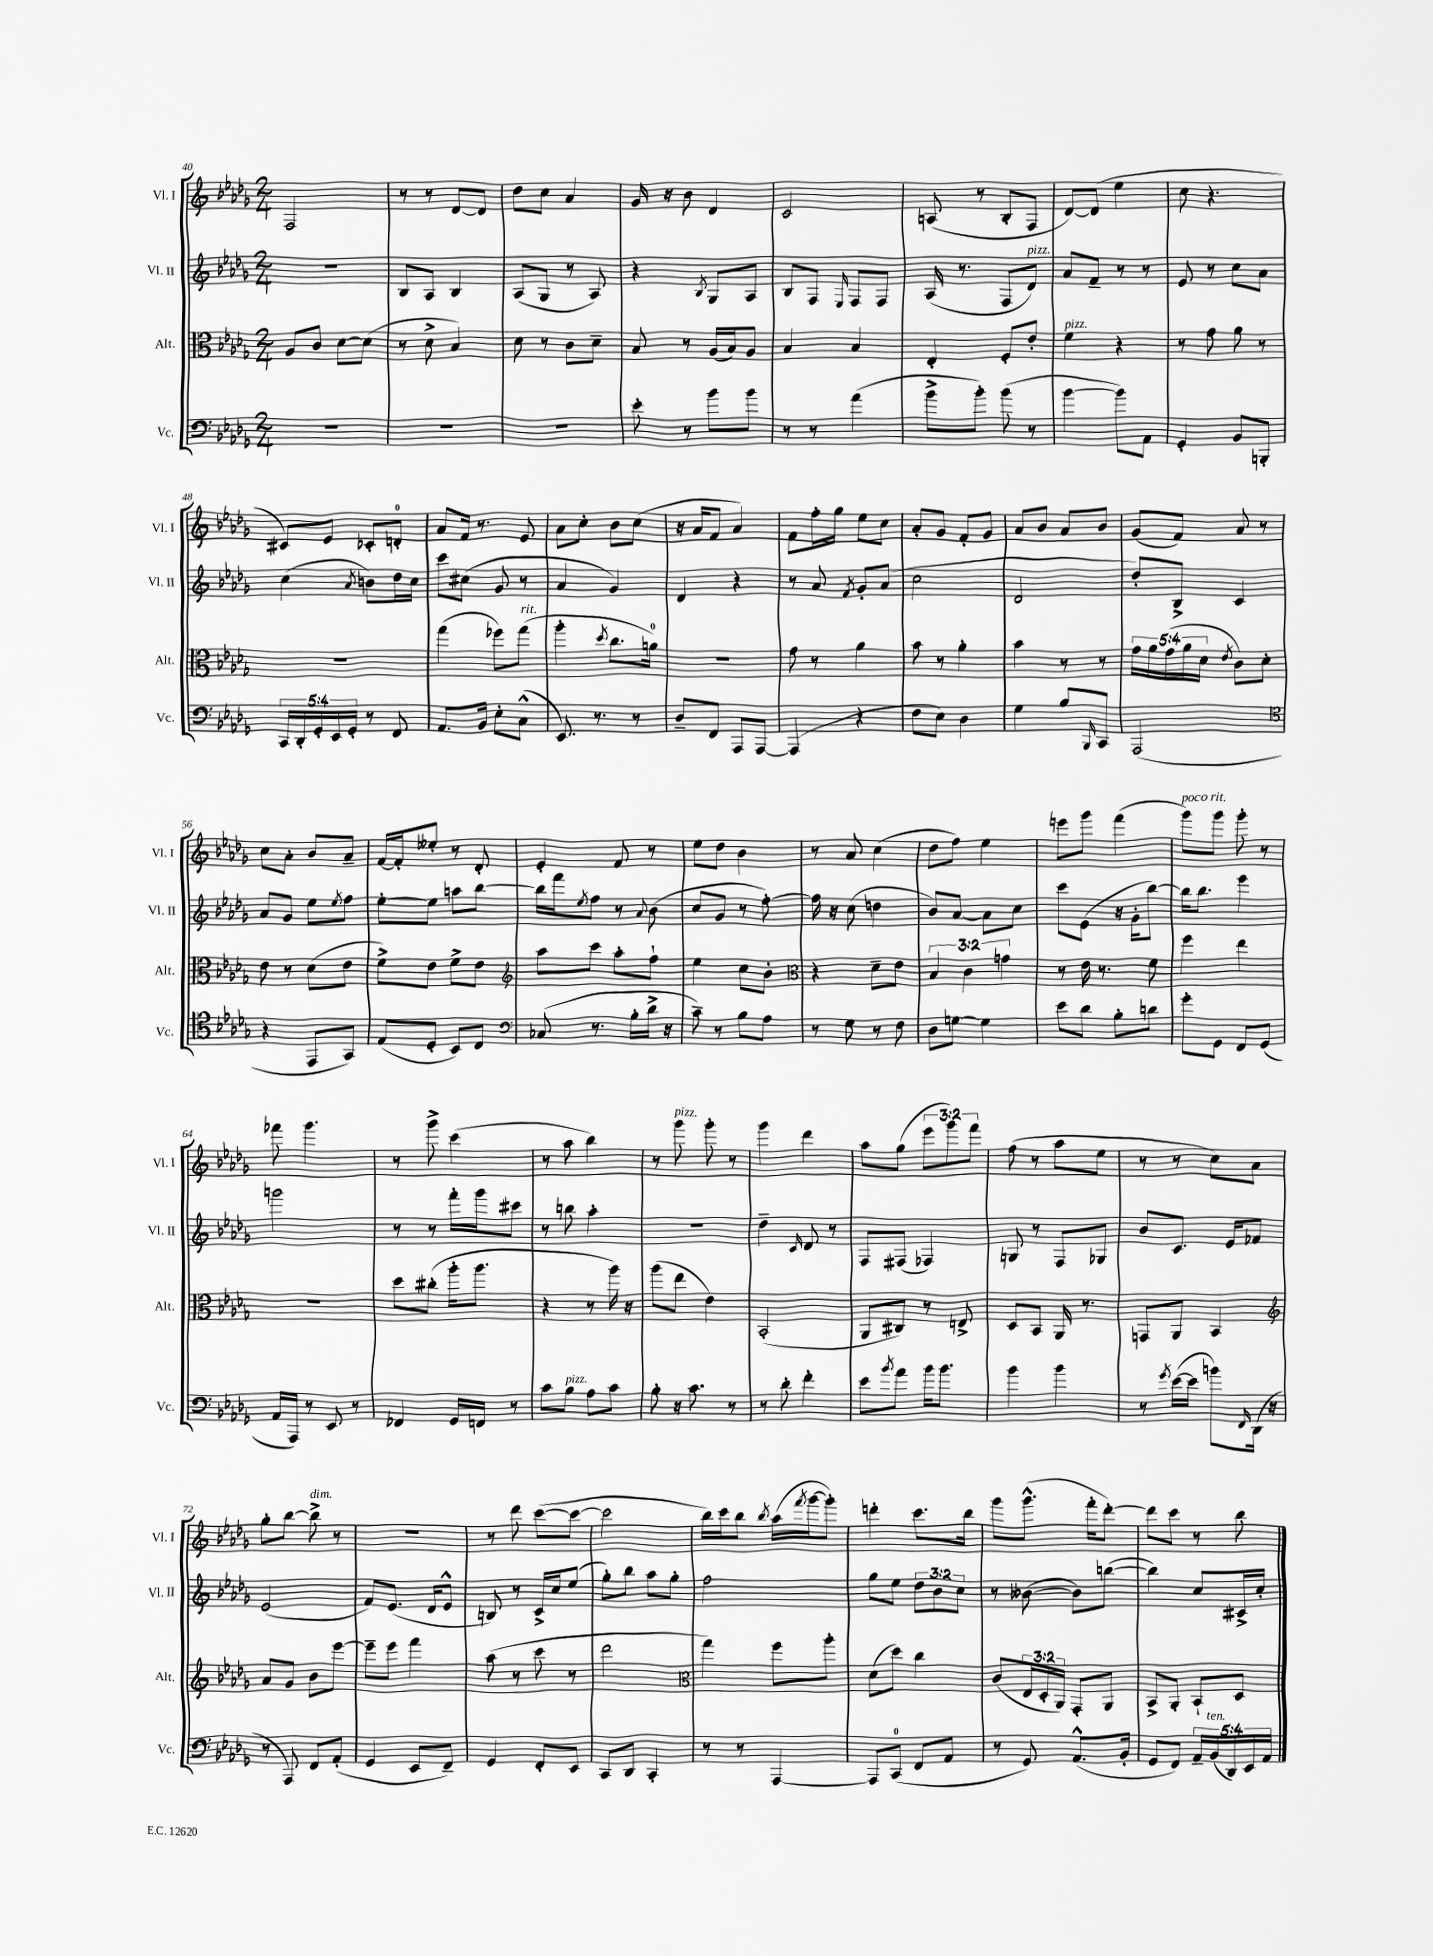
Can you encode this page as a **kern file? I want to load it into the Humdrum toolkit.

**kern	**kern	**kern	**kern
*part4	*part3	*part2	*part1
*staff4	*staff3	*staff2	*staff1
*I"Vc.	*I"Alt.	*I"Vl. II	*I"Vl. I
*I'Vc.	*I'Alt.	*I'Vl. II	*I'Vl. I
*clefF4	*clefC3	*clefG2	*clefG2
*k[b-e-a-d-g-]	*k[b-e-a-d-g-]	*k[b-e-a-d-g-]	*k[b-e-a-d-g-]
*M2/4	*M2/4	*M2/4	*M2/4
=40	=40	=40	=40
2r	8A-/L	2r	2F/
.	8c/J	.	.
.	[8d-\L	.	.
.	(8d-\J]	.	.
=41	=41	=41	=41
2r	8r	8B-/L	8r
.	8d-^\	8A-/J	8r
.	4B-/)	4B-/	[8d-/L
.	.	.	8d-/J]
=42	=42	=42	=42
2r	8d-\	(8A-/L	8dd-\L
.	8r	8G-/J	8cc\J
.	8c\L	8r	4a-/
.	8d-~\J	8A-/)	.
=43	=43	=43	=43
8e-'\	8B-/	4r	16g-/
.	.	.	16r
8r	8r	.	8b-\
.	.	8qB-/	.
8b-\L	(16A-/LL	8G-/L	4d-/
.	16B-/J)	.	.
8b-\J	8A-/J	8A-/J	.
=44	=44	=44	=44
8r	4B-/	8B-/L	2c/
8r	.	8F/J	.
.	.	16qqE-/	.
(4a-\	4B-/	8F/L	.
.	.	8F/J	.
=45	=45	=45	=45
8b-^\L	4E-'/	(16A-/	(8An/
.	.	8.r	.
8b-'\J)	.	.	8r
(8b-\	8F'/L	8F/L	8B-'/L
!	!	!LO:TX:a:i:t=pizz.	!
8r	8e-'/J	8d-/J)	8F/J
=46	=46	=46	=46
!	!LO:TX:a:i:t=pizz.	!	!
[4b-\	4f\	8a-/L	[8d-/L)
.	.	8f~/J	(8d-/J]
8b-\L])	4r	8r	4ee-\
8AA-\J	.	8r	.
=47	=47	=47	=47
4GG-'/	8r	8e-/	8cc\
.	8g-\	8r	4.r
8BB-/L	8a-\	8cc\L	.
8BBBn'/J	8r	8a-\J	.
!!LO:LB:g=z
=48	=48	=48	=48
20CC/LL	2r	(4cc\	8c#X/L)
20DD-'/	.	.	.
20GG-'/	.	.	.
.	.	.	8e-/J
20EE-/	.	.	.
20GG-'/JJ	.	.	.
.	.	8qa-/	.
8r	.	8bn\L)	8c-X'/L
8FF/	.	16dd-\L	8dn'/J
.	.	16cc\JJ	.
=49	=49	=49	=49
8.AA-/L	(4gg-\	8ccc\L	8a-/L
.	.	(8cc#X\J	16f/Jk
16BB-/Jk	.	.	8.r
8E-'\L	8ff-X\L)	8g-/	.
!	!LO:TX:a:i:t=rit.	!	!
(8C^^\J	(8gg-\J	8r	8e-/
=50	=50	=50	=50
8.EE-/)	4aa-'\	4a-/	8a-\L
.	.	.	8cc'\J
8.r	.	.	.
.	8qdd-/	.	.
.	8.cc\L	4g-/)	8b-\L
8r	.	.	(8cc\J
.	16an\Jk)	.	.
=51	=51	=51	=51
8D-~/L	2r	4d-/	16r
.	.	.	16a-/KL
8FF/J	.	.	8f/J
8AAA-/L	.	4r	4a-/)
[8AAA-/J	.	.	.
=52	=52	=52	=52
(4AAA-/]	8g-\	8r	8f\L
.	8r	8a-/	16ff'\L
.	.	.	16gg-\JJ
.	.	8qf/	.
4r	4a-\	8g-'/L	8ee-\L
.	.	(8a-/J	8cc\J
=53	=53	=53	=53
8F\L	8b-\	2cc\	8a-'/L
8E-\J)	8r	.	8g-/J
4D-\	4a-'\	.	8f'/L
.	.	.	8g-/J
=54	=54	=54	=54
4G-\	4b-\	2d-/	8a-/L
.	.	.	8b-/J
8B-/L	8r	.	8a-/L
16qqBBB-/	.	.	.
8CC/J	8r	.	8b-/J
=55	=55	=55	=55
(2AAA-/	20g-\LL	8dd-'/L)	(8g-/L
.	20a-\	.	.
.	(20g-\	.	.
.	.	8B-^/J	8f/J)
.	20a-\	.	.
.	20d-\JJ	.	.
.	8qe-/	.	.
.	8c\L)	4c/	8a-/
.	8d-'\J	.	8r
!!LO:LB:g=z
=56	=56	=56	=56
*clefC4	*	*	*
4r	8e-\	8a-/L	8cc\L
.	8r	8g-/J	8a-'\J
8EE-/L	(8d-\L	8ee-\L	8b-/L
.	.	8qee-/	.
8GG-/J)	8e-\J	8ff\J	8a-~/J
=57	=57	=57	=57
(8E-/L	8f^\L)	[8ee-'\L	[16f/LL
.	.	.	16f'/J]
8D-'/J	8e-\J	8ee-\J]	8ee--X'/J
8BB-/L)	8f^\L	8aan\L	8r
8C/J	8e-\J	[8bb-\J	8d-'/
=58	=58	=58	=58
*clefF4	*clefG2	*	*
(8C-X/	8aa-\L	16bb-\LL]	4e-'/
.	.	16fff\J	.
.	.	8qee-/	.
8.r	8ccc\J	8ff\J	.
.	8aa-'\L	8r	8f/
16B-'\LL	.	.	.
.	.	8qqa-/	.
16d-^\JJ	8ff`\J	(8b-\	8r
16r	.	.	.
=59	=59	=59	=59
8c~\)	4ee-\	8cc/L	8ee-\L
8r	.	8g-/J	8dd-\J
8B-\L	8cc\L	8r	4b-\
8A-\J	8b-'\J	[8ff'\)	.
=60	=60	=60	=60
*	*clefC3	*	*
8r	4r	16ff\]	8r
.	.	16r	.
8G-\	.	(8cc\	8a-/
8r	8d-~\L	4ddn\	(4cc\
8F\	8e-\J	.	.
=61	=61	=61	=61
8D-\L	6B-/	8b-/L)	8dd-\L
[8Gn\J	.	[8a-/J	8ff\J)
.	6c\	.	.
4G\]	.	8a-\L]	4ee-\
.	6gn\	.	.
.	.	8cc\J	.
=62	=62	=62	=62
8e-\L	8r	8ccc\L	8eeen\L
8d-\J	16e-\	(8e-\J	8ggg-\J
.	8.r	.	.
8B-'\L	.	16r	(4fff\
.	.	16g-'\KL	.
8dn\J	8f\	[8bb-\J)	.
=63	=63	=63	=63
!	!	!	!LO:TX:a:i:t=poco rit.
8g-'\L	4ff\	16bb-\KL]	8ggg-\L)
.	.	8.bb-\J	.
8GG-\J	.	.	8ggg-\J
8FF/L	4ee-\	4eee-\	8ggg-'\
(8GG-/J	.	.	8r
!!LO:LB:g=z
=64	=64	=64	=64
16AA-/LL	2r	2gggn\	8fff-X\
16AAA-/JJ)	.	.	.
8r	.	.	4.ggg-\
8EE-/	.	.	.
8r	.	.	.
=65	=65	=65	=65
4FF-X/	8dd-\L	8r	8r
.	(8cc#X'\J	8r	8ggg-^\
16GG-/LL	16aa-'\KL	16fff'\LL	(4ccc\
16FFn/JJ	8.aa-\J	16ggg-\J	.
8r	.	8ccc#X\J	.
=66	=66	=66	=66
8c\L	4r	8r	8r
!LO:TX:a:i:t=pizz.	!	!	!
8B-\J	.	8bbn\	8aa-\
8A-\L	8r	4aa-'\	4bb-\)
8c\J	16aa-\)	.	.
.	16r	.	.
=67	=67	=67	=67
8B-'\	(8aa-\L	2r	8r
!	!	!	!LO:TX:a:i:t=pizz.
16r	8ee-\J	.	8ggg-\
8.c\	.	.	.
.	4e-\)	.	8ggg-'\
8r	.	.	8r
=68	=68	=68	=68
8r	(2BB-'/	4dd-~\	4ggg-\
8d-'\	.	.	.
.	.	16qqc/	.
4f'\	.	8d-/	4ddd-\
.	.	8r	.
=69	=69	=69	=69
8e-\L	8AA-/L	8F/L	8aa-\L
8qb-/	.	.	.
8a-\J	8C#X/J)	(8F#X/J	(8gg-\J
16b-\KL	8r	4F-X/)	12eee-\L
8.b-\J	.	.	.
.	.	.	12ggg-\)
.	8En^/	.	.
.	.	.	12fff\J
=70	=70	=70	=70
4b-\	8D-/L	8Gn/	(8ff\
.	8BB-/J	8r	8r
4b-\	16AA-/	8F/L	8aa-\L
.	8.r	.	.
.	.	8G-X/J	8ee-\J
=71	=71	=71	=71
8r	8GGn/L	8b-/L	8r
8qg-/	.	.	.
([16e-\LL	8AA-/J	8.c/J	8r
16e-\JJ]	.	.	.
8bn\L)	4BB-/	.	8cc\L)
.	.	16e-/KL	.
16qqFF/	.	.	.
(16DD-\Jk	.	8f-X/J	8a-\J
16r	.	.	.
!!LO:LB:g=z
=72	=72	=72	=72
*	*clefG2	*	*
8r	8a-/L	(2e-/	8gg-'\L
8AAA-/)	8g-/J	.	[8bb-\J
!	!	!	!LO:TX:a:i:t=dim.
8FF/L	8b-\L	.	8bb-^\]
(8AA-'/J	[8eee-\J	.	8r
=73	=73	=73	=73
4GG-/	8eee-~\L]	8f/L)	2r
.	8eee-\J	(8.e-/J	.
8EE-/L	4fff\	.	.
.	.	16d-/KL	.
8FF~/J)	.	8e-^^/J	.
=74	=74	=74	=74
4GG-/	(8aa-\	8Bn/)	8r
.	8r	8r	8ddd-\
8FF'/L	8ccc\	16c^/LL	([8ccc\L
.	.	16cc/J	.
8EE-/J	8r	(8ee-/J	8ccc\J_
=75	=75	=75	=75
8CC/L	2ddd-\	8gg-'\L)	2ccc\]
8DD-/J	.	8bb-\J	.
4CC'/	.	8aa-\L	.
.	.	8gg-'\J	.
=76	=76	=76	=76
*	*clefC3	*	*
8r	4gg-\)	2ff\	16bb-\LL)
.	.	.	16ccc\J
8r	.	.	8bb-\J
.	.	.	8qbb-/
[4AAA-/	8ff\L	.	(16aa-\LL
.	.	.	8qfff/
.	.	.	[16ggg-\J
.	8aa-'\J	.	8ggg-'\J])
=77	=77	=77	=77
8AAA-/L]	(8d-\L	8gg-\L	4dddn'\
(8CC/J	8dd-\J)	8ee-\J	.
8FF/L	4cc\	12dd-\L	8.ccc\L
.	.	12b-\	.
8AA-/J	.	.	.
.	.	12cc\J	.
.	.	.	16bb-\Jk
=78	=78	=78	=78
8r	(8c/L	8r	8ggg-\L
8GG-/)	24E-/L	([8b--X\	(8.ggg-^^\J
.	24D-'/	.	.
.	24AA-/JJ)	.	.
(8.AA-^^/L	8GG-'/L	8b--\L])	.
.	.	.	16fff'\KL
.	8AA-/J	([8bbn\J	[8ddd-'\J)
16BB-'/Jk	.	.	.
=79	=79	=79	=79
8GG-/L	8BB-^/L	4bb\])	8ddd-\L]
8FF/J)	8AA-'/J	.	8ccc\J
20AA-~/LL	8BB-`/L	8cc/L	8r
!LO:TX:a:i:t=ten.	!	!	!
(20BB-/	.	.	.
20DD-/)	.	.	.
.	8D-/J	16c#X^/L	8bb-\
20EE-/	.	.	.
.	.	16cc'/JJ	.
20AA-/JJ	.	.	.
==	==	==	==
*-	*-	*-	*-
